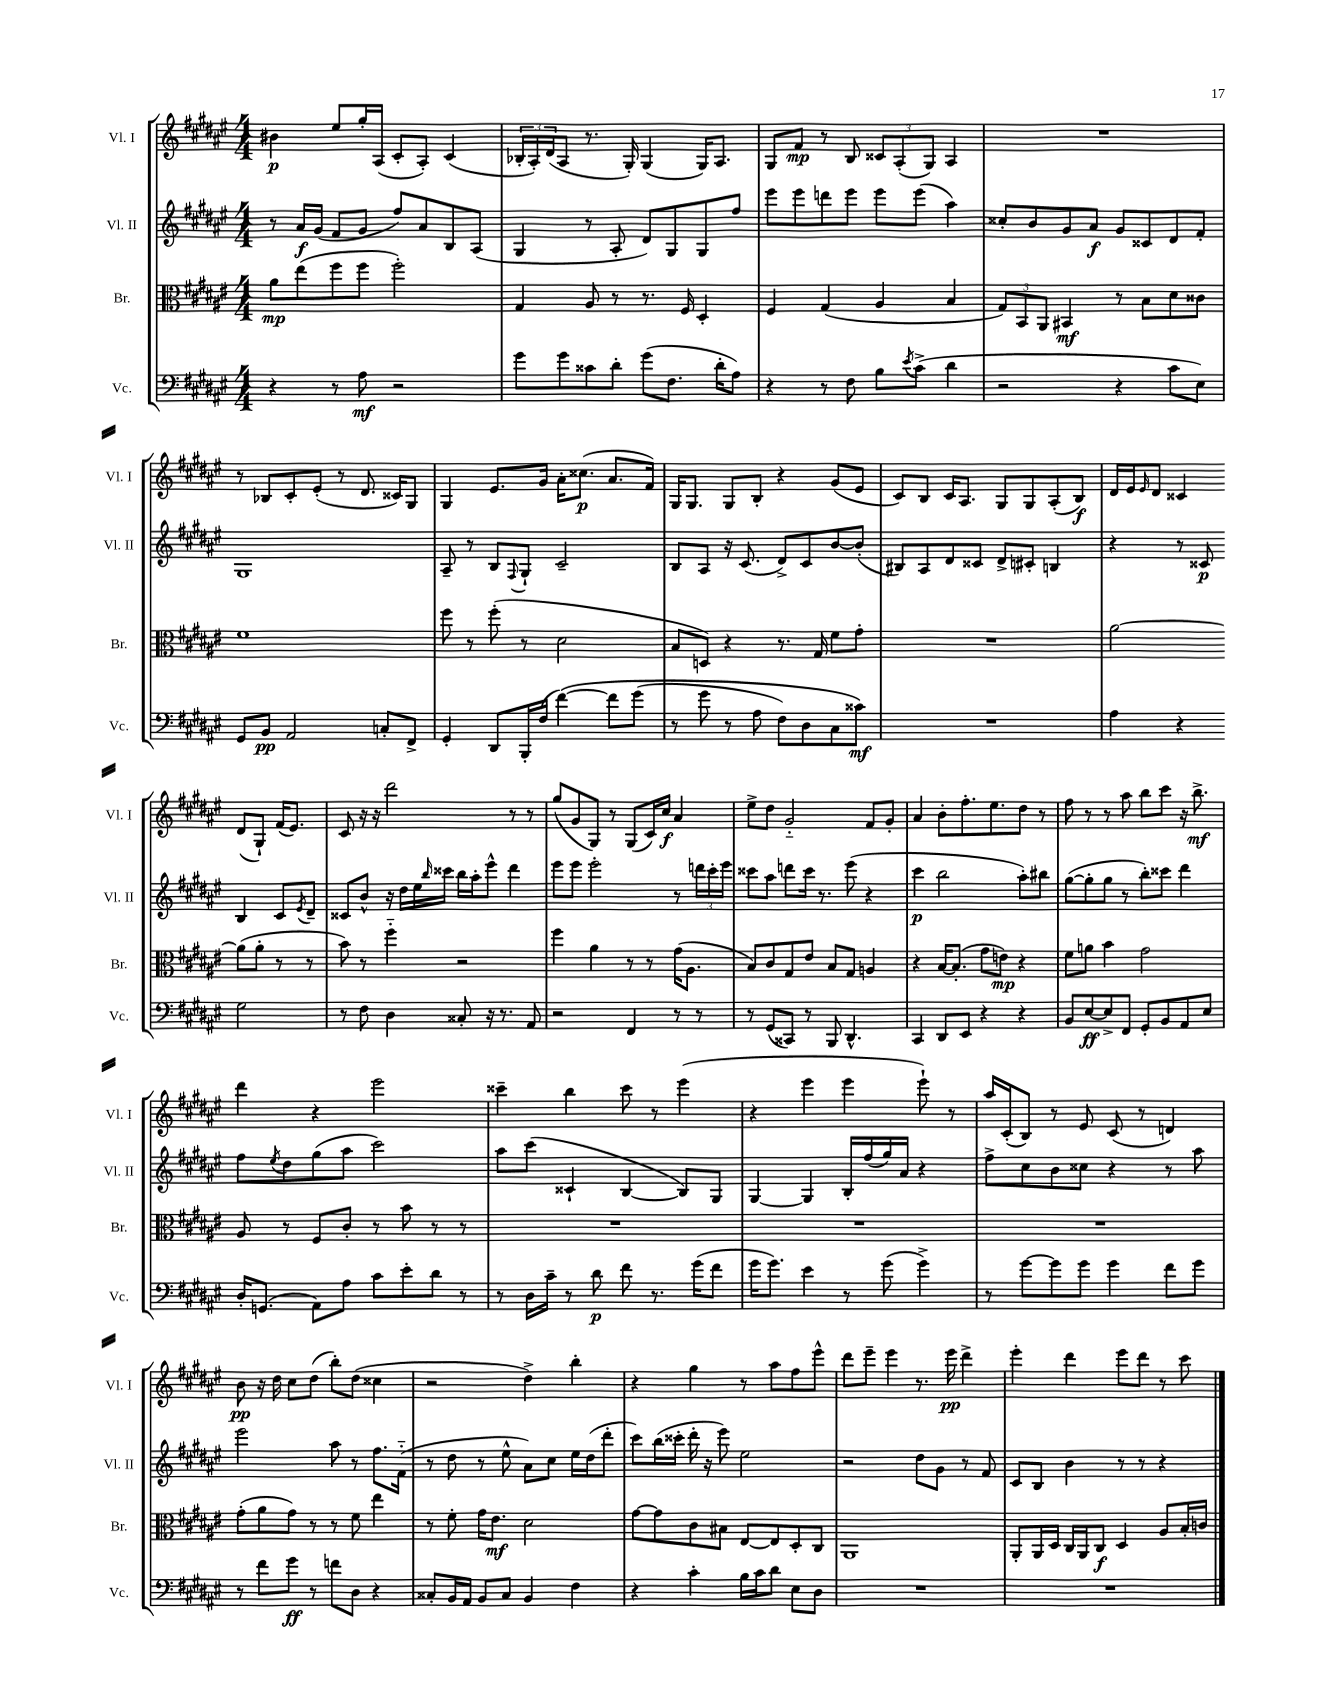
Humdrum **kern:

**kern	**dynam	**kern	**dynam	**kern	**dynam	**kern	**dynam
*part4	*part4	*part3	*part3	*part2	*part2	*part1	*part1
*staff4	*staff4	*staff3	*staff3	*staff2	*staff2	*staff1	*staff1
*I"Vc.	*	*I"Br.	*	*I"Vl. II	*	*I"Vl. I	*
*I'Vc.	*	*I'Br.	*	*I'Vl. II	*	*I'Vl. I	*
*clefF4	*	*clefC3	*	*clefG2	*	*clefG2	*
*k[f#c#g#d#a#e#]	*	*k[f#c#g#d#a#e#]	*	*k[f#c#g#d#a#e#]	*	*k[f#c#g#d#a#e#]	*
*M4/4	*	*M4/4	*	*M4/4	*	*M4/4	*
=1	=1	=1	=1	=1	=1	=1	=1
4r	.	8a#\L	mp	8r	.	4b#X\	p
.	.	(8ee#\	.	16a#/LL	f	.	.
.	.	.	.	(16g#/JJ	.	.	.
8r	.	8ff#\	.	8f#/L	.	8ee#/L	.
8A#\	mf	8ff#\J	.	8g#/J	.	16gg#'/L	.
.	.	.	.	.	.	(16A#/JJ	.
2r	.	2ff#'\)	.	8ff#/L)	.	8c#'/L	.
.	.	.	.	8a#/	.	8A#'/J)	.
.	.	.	.	8B/	.	(4c#/	.
.	.	.	.	(8A#/J	.	.	.
=2	=2	=2	=2	=2	=2	=2	=2
8g#\L	.	4G#/	.	4G#/	.	24B-X'/LL	.
.	.	.	.	.	.	24A#'/)	.
.	.	.	.	.	.	(24d#/J	.
8g#\	.	.	.	.	.	8A#/J	.
8c##X\	.	8A#/	.	8r	.	8.r	.
8d#'\J	.	8r	.	8A#'/	.	.	.
.	.	.	.	.	.	16G#'/)	.
(8g#\L	.	8.r	.	8d#/L)	.	(4G#/	.
8.F#\J	.	.	.	8G#/	.	.	.
.	.	16F#/	.	.	.	.	.
.	.	4D#'/	.	8G#/	.	16G#/KL)	.
16d#'\KL	.	.	.	.	.	8.A#/J	.
8A#\J)	.	.	.	8ff#/J	.	.	.
=3	=3	=3	=3	=3	=3	=3	=3
4r	.	4F#/	.	8eee#\L	.	8G#/L	.
.	.	.	.	8eee#\	.	8f#/J	mp
8r	.	(4G#/	.	8dddn\	.	8r	.
8F#\	.	.	.	8eee#\J	.	8B/	.
8B\L	.	4A#/	.	8eee#\L	.	12c##X/L	.
.	.	.	.	.	.	(12A#'/	.
8qe#/	.	.	.	.	.	.	.
(8c#^\J	.	.	.	(8eee#\J	.	.	.
.	.	.	.	.	.	12G#/J)	.
4d#\	.	4B/	.	4aa#\)	.	4A#/	.
=4	=4	=4	=4	=4	=4	=4	=4
2r	.	12G#/L)	.	8cc##X'/L	.	1r	.
.	.	12BB/	.	.	.	.	.
.	.	.	.	8b/	.	.	.
.	.	12AA#/J	.	.	.	.	.
.	.	4BB#X/	mf	8g#/	.	.	.
.	.	.	.	8a#/J	f	.	.
4r	.	8r	.	8g#/L	.	.	.
.	.	8B\L	.	8c##X/	.	.	.
8c#\L	.	8d#\	.	8d#/	.	.	.
8E#\J)	.	8c##X\J	.	8f#'/J	.	.	.
!!LO:LB:g=z
=5	=5	=5	=5	=5	=5	=5	=5
8GG#/L	.	1f#	.	1G#	.	8r	.
8BB/J	pp	.	.	.	.	8B-X/L	.
2AA#/	.	.	.	.	.	8c#'/	.
.	.	.	.	.	.	(8e#'/J	.
.	.	.	.	.	.	8r	.
.	.	.	.	.	.	8.d#/	.
8Cn'/L	.	.	.	.	.	.	.
.	.	.	.	.	.	16c##X/KL)	.
8FF#^/J	.	.	.	.	.	8G#/J	.
=6	=6	=6	=6	=6	=6	=6	=6
4GG#'/	.	8ff#\	.	8A#~/	.	4G#/	.
.	.	8r	.	8r	.	.	.
8DD#/L	.	(8ff#'\	.	8B/L	.	8.e#/L	.
.	.	.	.	8qqF#/	.	.	.
16BBB'/L	.	8r	.	8G#`/J	.	.	.
(16F#/JJ	.	.	.	.	.	16g#/Jk	.
([4f#\)	.	2d#\	.	2c#~/	.	16a#'\KL	.
.	.	.	.	.	.	(8.cc##X\J	p
8f#\L]	.	.	.	.	.	8.a#/L	.
(8g#\J	.	.	.	.	.	.	.
.	.	.	.	.	.	16f#/Jk)	.
=7	=7	=7	=7	=7	=7	=7	=7
8r	.	8B/L	.	8B/L	.	16G#/KL	.
.	.	.	.	.	.	8.G#/J	.
8g#\	.	8Dn/J)	.	8A#/J	.	.	.
8r	.	4r	.	16r	.	8G#/L	.
.	.	.	.	(8.c#/	.	.	.
8A#\	.	.	.	.	.	8B'/J	.
8F#\L)	.	8.r	.	8d#^/L)	.	4r	.
8D#\	.	.	.	8c#/	.	.	.
.	.	16G#/	.	.	.	.	.
8C#\	.	8f#\L	.	[8b/	.	(8g#/L	.
8c##X\J)	mf	8g#'\J	.	(8b'/J]	.	8e#/J	.
=8	=8	=8	=8	=8	=8	=8	=8
1r	.	1r	.	8B#X/L)	.	8c#/L)	.
.	.	.	.	8A#/	.	8B/J	.
.	.	.	.	8d#/	.	16c#/KL	.
.	.	.	.	.	.	8.A#/J	.
.	.	.	.	8c##X/J	.	.	.
.	.	.	.	8d#^/L	.	8G#/L	.
.	.	.	.	8c#X'/J	.	8G#/	.
.	.	.	.	4Bn/	.	(8A#'/	.
.	.	.	.	.	.	8B/J)	f
=9	=9	=9	=9	=9	=9	=9	=9
4A#\	.	[2a#\	.	4r	.	16d#/LL	.
.	.	.	.	.	.	16e#/J	.
.	.	.	.	.	.	16qqe#/	.
.	.	.	.	.	.	8d#/J	.
4r	.	.	.	8r	.	4c##X/	.
.	.	.	.	8c##X/	p	.	.
2G#\	.	(8a#\L]	.	4B/	.	(8d#/L	.
.	.	8a#'\J	.	.	.	8G#`/J)	.
.	.	8r	.	8c##/L	.	(16f#/KL	.
.	.	.	.	.	.	8.e#/J)	.
.	.	.	.	8qe#/	.	.	.
.	.	8r	.	8d#~/J	.	.	.
!!LO:LB:g=z
=10	=10	=10	=10	=10	=10	=10	=10
8r	.	8b\)	.	8c##X/L	.	8c#/	.
8F#\	.	8r	.	8b^^/J	.	16r	.
.	.	.	.	.	.	16r	.
4D#\	.	4ff#\	.	16r	.	2ddd#\	.
.	.	.	.	16dd#\LL	.	.	.
.	.	.	.	16ee#\	.	.	.
.	.	.	.	16qqbb/	.	.	.
.	.	.	.	16ccc##X\JJ	.	.	.
8C##X'/	.	2r	.	16bb\LL	.	.	.
.	.	.	.	16aa#'\J	.	.	.
16r	.	.	.	8eee#^^\J	.	.	.
8.r	.	.	.	.	.	.	.
.	.	.	.	4ddd#\	.	8r	.
8AA#/	.	.	.	.	.	8r	.
=11	=11	=11	=11	=11	=11	=11	=11
2r	.	4ff#\	.	8eee#\L	.	(8gg#/L	.
.	.	.	.	8eee#\J	.	8g#/	.
.	.	4a#\	.	2eee#'\	.	8G#/J)	.
.	.	.	.	.	.	8r	.
4FF#/	.	8r	.	.	.	(8G#/L	.
.	.	8r	.	.	.	16c#/L)	.
.	.	.	.	.	.	16cc#/JJ	f
8r	.	(16g#\KL	.	8r	.	4a#/	.
.	.	8.A#\J	.	.	.	.	.
8r	.	.	.	24dddn\LL	.	.	.
.	.	.	.	24ccc#'\	.	.	.
.	.	.	.	24eee#\JJ	.	.	.
=12	=12	=12	=12	=12	=12	=12	=12
8r	.	8B/L)	.	8ccc##X\L	.	8ee#^\L	.
(8GG#/L	.	8c#/	.	8aa#\J	.	8dd#\J	.
8CC##X/J)	.	8G#/	.	8dddn\L	.	2g#/	.
8r	.	8e#/J	.	16ccc##\Jk	.	.	.
.	.	.	.	8.r	.	.	.
8BBB/	.	8B/L	.	.	.	.	.
4.DD#^^/	.	8G#/J	.	(8eee#\	.	.	.
.	.	4An/	.	4r	.	8f#/L	.
.	.	.	.	.	.	8g#'/J	.
=13	=13	=13	=13	=13	=13	=13	=13
4CC#/	.	4r	.	4ccc#\	p	4a#/	.
8DD#/L	.	[16B/KL	.	2bb\	.	8b'\L	.
.	.	(8.B'/J]	.	.	.	.	.
8EE#/J	.	.	.	.	.	8.ff#'\	.
4r	.	8g#\L	.	.	.	.	.
.	.	.	.	.	.	8.ee#\	.
.	.	8en\J)	mp	.	.	.	.
4r	.	4r	.	8aa#'\L)	.	8dd#\J	.
.	.	.	.	8bb#X\J	.	8r	.
=14	=14	=14	=14	=14	=14	=14	=14
8BB/L	.	8f#\L	.	([8gg#\L	.	8ff#\	.
[8E#/	ff	8an\J	.	8gg#'\]	.	8r	.
8E#^/]	.	4b\	.	8gg#\J	.	8r	.
8FF#/J	.	.	.	8r	.	8aa#\	.
8GG#'/L	.	2g#\	.	8bb'\L)	.	8bb\L	.
8BB/	.	.	.	8ccc##X\J	.	8ccc#\J	.
8AA#/	.	.	.	4ddd#\	.	16r	.
.	.	.	.	.	.	8.bb^\	mf
8E#/J	.	.	.	.	.	.	.
!!LO:LB:g=z
=15	=15	=15	=15	=15	=15	=15	=15
16D#'/KL	.	8A#/	.	8ff#\L	.	4ddd#\	.
(8.GGn/J	.	.	.	.	.	.	.
.	.	.	.	8qee#/	.	.	.
.	.	8r	.	8dd#\	.	.	.
8AA#\L)	.	8F#/L	.	(8gg#\	.	4r	.
8A#\J	.	8c#'/J	.	8aa#\J	.	.	.
8c#\L	.	8r	.	2ccc#\)	.	2eee#\	.
8e#'\	.	8b\	.	.	.	.	.
8d#\J	.	8r	.	.	.	.	.
8r	.	8r	.	.	.	.	.
=16	=16	=16	=16	=16	=16	=16	=16
8r	.	1r	.	8aa#\L	.	4ccc##X~\	.
16D#\LL	.	.	.	(8ccc#\J	.	.	.
16c#~\JJ	.	.	.	.	.	.	.
8r	.	.	.	4c##X`/	.	4bb\	.
8d#\	p	.	.	.	.	.	.
8f#\	.	.	.	[4B/	.	8ccc##\	.
8.r	.	.	.	.	.	8r	.
.	.	.	.	8B/L])	.	(4eee#\	.
(16g#\KL	.	.	.	.	.	.	.
8f#\J	.	.	.	8G#/J	.	.	.
=17	=17	=17	=17	=17	=17	=17	=17
16g#\KL	.	1r	.	[4G#/	.	4r	.
8.g#\J)	.	.	.	.	.	.	.
4e#\	.	.	.	4G#/]	.	4eee#\	.
8r	.	.	.	16B'/LL	.	4eee#\	.
.	.	.	.	(16ff#/	.	.	.
(8g#\	.	.	.	16gg#/)	.	.	.
.	.	.	.	16a#/JJ	.	.	.
4g#^\)	.	.	.	4r	.	8eee#`\)	.
.	.	.	.	.	.	8r	.
=18	=18	=18	=18	=18	=18	=18	=18
8r	.	1r	.	8ff#^\L	.	16aa#/LL	.
.	.	.	.	.	.	(16c#'/J	.
[8g#\L	.	.	.	8cc#\	.	8B/J)	.
8g#\]	.	.	.	8b\	.	8r	.
8g#\J	.	.	.	8cc##X\J	.	8e#/	.
4g#\	.	.	.	4r	.	(8c#/	.
.	.	.	.	.	.	8r	.
8f#\L	.	.	.	8r	.	4dn/)	.
8g#\J	.	.	.	8aa#\	.	.	.
!!LO:LB:g=z
=19	=19	=19	=19	=19	=19	=19	=19
8r	.	(8g#'\L	.	2eee#\	.	8b\	pp
8f#\L	.	8a#\	.	.	.	16r	.
.	.	.	.	.	.	16dd#\	.
8g#\J	ff	8g#\J)	.	.	.	8cc#\L	.
8r	.	8r	.	.	.	(8dd#\J	.
8fn\L	.	8r	.	8aa#\	.	8bb'\L)	.
8D#\J	.	8f#\	.	8r	.	(8dd#\J	.
4r	.	4ee#\	.	8.ff#\L	.	4cc##X\	.
.	.	.	.	(16f#\Jk	.	.	.
=20	=20	=20	=20	=20	=20	=20	=20
8C##X'/L	.	8r	.	8r	.	2r	.
16BB/L	.	8f#'\	.	8dd#\	.	.	.
16AA#/JJ	.	.	.	.	.	.	.
8BB/L	.	16g#\KL	.	8r	.	.	.
.	.	8.e#\J	mf	.	.	.	.
8C##/J	.	.	.	8ee#^^\	.	.	.
4BB/	.	2d#\	.	8a#\L)	.	4dd#^\)	.
.	.	.	.	8cc#\J	.	.	.
4F#\	.	.	.	16ee#\LL	.	4bb'\	.
.	.	.	.	(16dd#\J	.	.	.
.	.	.	.	8ddd#'\J	.	.	.
=21	=21	=21	=21	=21	=21	=21	=21
4r	.	[8g#\L	.	8ccc#\L)	.	4r	.
.	.	8g#\]	.	(16bb\L	.	.	.
.	.	.	.	16ccc##X'\JJ	.	.	.
4c#'\	.	8c#\	.	16ddd#'\	.	4gg#\	.
.	.	.	.	16r	.	.	.
.	.	8B#X\J	.	8eee#\)	.	.	.
16B\LL	.	[8E#/L	.	2ee#\	.	8r	.
16c#\J	.	.	.	.	.	.	.
8d#\J	.	8E#/]	.	.	.	8aa#\L	.
8E#\L	.	8D#'/	.	.	.	8ff#\	.
8D#\J	.	8C#/J	.	.	.	8eee#^^\J	.
=22	=22	=22	=22	=22	=22	=22	=22
1r	.	1AA#	.	2r	.	8ddd#\L	.
.	.	.	.	.	.	8eee#~\J	.
.	.	.	.	.	.	4eee#\	.
.	.	.	.	8dd#\L	.	8.r	.
.	.	.	.	8g#\J	.	.	.
.	.	.	.	.	.	16eee#\	pp
.	.	.	.	8r	.	4ddd#^\	.
.	.	.	.	8f#/	.	.	.
=23	=23	=23	=23	=23	=23	=23	=23
1r	.	8AA#'/L	.	8c#/L	.	4eee#'\	.
.	.	16AA#/L	.	8B/J	.	.	.
.	.	16D#/JJ	.	.	.	.	.
.	.	16C#/LL	.	4b\	.	4ddd#\	.
.	.	16AA#/J	.	.	.	.	.
.	.	8C#/J	f	.	.	.	.
.	.	4D#/	.	8r	.	8eee#\L	.
.	.	.	.	8r	.	8ddd#\J	.
.	.	8A#/L	.	4r	.	8r	.
.	.	16B'/L	.	.	.	8ccc#\	.
.	.	16cn/JJ	.	.	.	.	.
==	==	==	==	==	==	==	==
*-	*-	*-	*-	*-	*-	*-	*-
